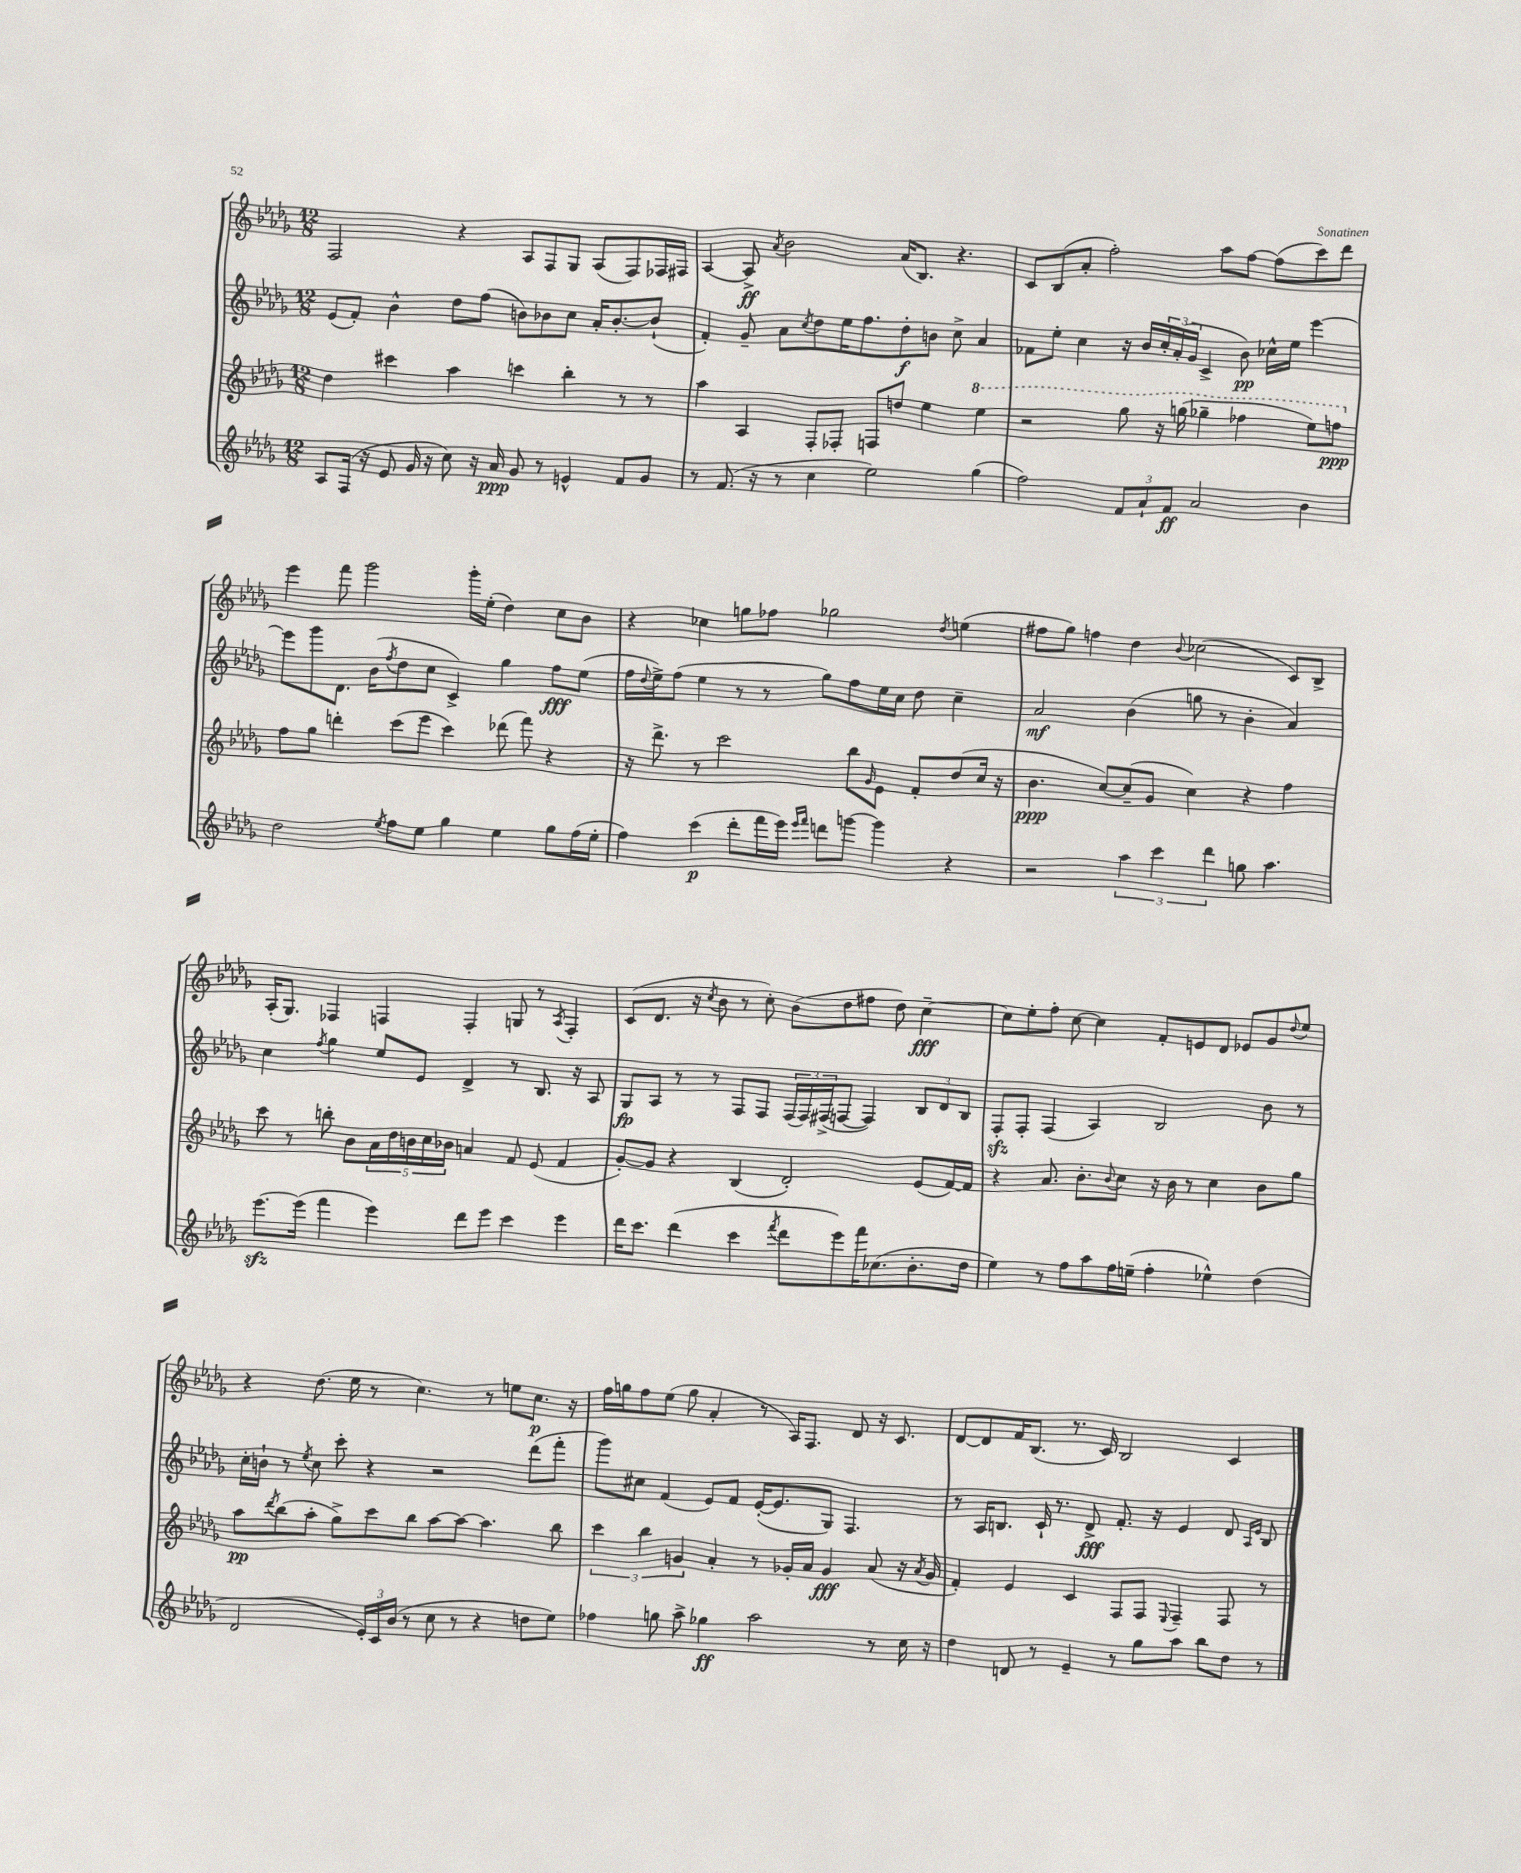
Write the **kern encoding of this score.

**kern	**dynam	**kern	**dynam	**kern	**dynam	**kern	**dynam
*part4	*part4	*part3	*part3	*part2	*part2	*part1	*part1
*staff4	*staff4	*staff3	*staff3	*staff2	*staff2	*staff1	*staff1
*clefG2	*	*clefG2	*	*clefG2	*	*clefG2	*
*k[b-e-a-d-g-]	*	*k[b-e-a-d-g-]	*	*k[b-e-a-d-g-]	*	*k[b-e-a-d-g-]	*
*M12/8	*	*M12/8	*	*M12/8	*	*M12/8	*
=112	=112	=112	=112	=112	=112	=112	=112
8A-/L	.	4dd-\	.	(8e-/L	.	2F/	.
(16F/Jk	.	.	.	8f'/J)	.	.	.
16r	.	.	.	.	.	.	.
8e-/	.	4ccc#X\	.	4b-^^\	.	.	.
16g-/	.	.	.	.	.	.	.
16r	.	.	.	.	.	.	.
8cc\)	.	4aa-\	.	8dd-\L	.	4r	.
16r	.	.	.	(8ff\J	.	.	.
16a-/	ppp	.	.	.	.	.	.
8g-/	.	4cccn\	.	8bn\L)	.	8A-/L	.
8r	.	.	.	8b-X\	.	8F/	.
4en^^/	.	4bb-'\	.	8cc\J	.	8G-/J	.
.	.	.	.	16a-'/KL	.	(8A-/L	.
.	.	.	.	[8.b-'/	.	.	.
8f/L	.	8r	.	.	.	8F/)	.
8g-/J	.	8r	.	(8b-`/J]	.	16F-X/L	.
.	.	.	.	.	.	16F#X/JJ	.
=113	=113	=113	=113	=113	=113	=113	=113
8r	.	4aa-\	.	4f'/)	.	[4A-/	.
(8.f/	.	.	.	.	.	.	.
.	.	4A-/	.	8g-~/	.	8A-^/]	ff
16r	.	.	.	.	.	.	.
.	.	.	.	.	.	8qa-/	.
8r	.	.	.	8a-\L	.	2b-\	.
.	.	.	.	8qcc/	.	.	.
4cc\	.	8F'/L	.	8dd-\	.	.	.
.	.	8F-X'/J	.	16ee-\K	.	.	.
.	.	.	.	8.ff\	.	.	.
2ee-\)	.	8Fn/L	.	.	.	.	.
.	.	8ddn/J	.	8dd-'\	f	(16a-/KL	.
.	.	.	.	.	.	8.B-/J)	.
.	.	4ee-\	.	8bn\J	.	.	.
.	.	.	.	8cc^\	.	4.r	.
*	*	*8va	*	*	*	*	*
(4gg-\	.	4eee-\	.	4a-/	.	.	.
=114	=114	=114	=114	=114	=114	=114	=114
2ff\)	.	2r	.	8f-X\L	.	8c/L	.
.	.	.	.	8ee-'\J	.	(8B-/	.
.	.	.	.	4cc\	.	8a-'/J	.
.	.	.	.	.	.	2ff'\)	.
12f/L	.	8ggg-\	.	16r	.	.	.
.	.	.	.	16b-/LL	.	.	.
12a-`/	.	.	.	.	.	.	.
.	.	16r	.	24cc'/	.	.	.
12f/J	ff	.	.	(24a-'/	.	.	.
.	.	(16gggn\	.	.	.	.	.
.	.	.	.	24g-/JJ	.	.	.
2a-/	.	4ggg-X~\	.	4c^/	.	.	.
.	.	.	.	.	.	8aa-\L	.
.	.	4fff-X\	.	8b-\)	pp	[8ff\J	.
.	.	.	.	16cc-X^^\LL	.	(8ff\L]	.
.	.	.	.	16ee-\JJ	.	.	.
4b-\	.	8eee-\L)	.	[4eee-\	.	8ccc\)	.
.	.	8fffn\J	ppp	.	.	8ddd-\J	.
!!LO:LB:g=z
=115	=115	=115	=115	=115	=115	=115	=115
*	*	*X8va	*	*	*	*	*
2dd-\	.	8ff\L	.	8eee-\L]	.	4eee-\	.
.	.	8gg-\J	.	8ggg-\	.	.	.
.	.	4dddn'\	.	8.d-\J	.	8fff\	.
.	.	.	.	.	.	2ggg-\	.
.	.	.	.	(16b-\KL	.	.	.
8qee-/	.	.	.	8qff/	.	.	.
8ff\L	.	(8ccc\L	.	8dd-\	.	.	.
8ee-\J	.	8eee-\J	.	8cc\J	.	.	.
4gg-\	.	4ccc\)	.	4c^/)	.	.	.
.	.	.	.	.	.	16ggg-'\LL	.
.	.	.	.	.	.	(16ee-'\JJ	.
4ee-\	.	(8ddd-X\	.	4gg-\	.	4dd-\)	.
.	.	8fff\)	.	.	.	.	.
8gg-\L	.	4r	.	8ff\L	fff	8cc\L	.
(16ff\L	.	.	.	(8ee-\J	.	8b-\J	.
16ee-'\JJ	.	.	.	.	.	.	.
=116	=116	=116	=116	=116	=116	=116	=116
4ff\)	.	16r	.	16ff\LL	.	4r	.
.	.	.	.	8qqdd-/	.	.	.
.	.	8.ddd-^\	.	16ee-^\J)	.	.	.
.	.	.	.	(8ff\J	.	.	.
(4ccc\	p	8r	.	4ee-\	.	4cc-X\	.
.	.	2ccc\	.	.	.	.	.
8ddd-'\L	.	.	.	8r	.	8ggn\L	.
16fff\L	.	.	.	8r	.	8ff-X\J	.
16eee-\JJ)	.	.	.	.	.	.	.
16qqeee-/LL	.	.	.	.	.	.	.
16qqfff/JJ	.	.	.	.	.	.	.
8dddn\L	.	.	.	8gg-\L)	.	2gg-X\	.
[8gggn\J	.	8bb-\L	.	8ff\	.	.	.
.	.	16qqg-/	.	.	.	.	.
4ggg\]	.	8e-\J	.	16ee-\L	.	.	.
.	.	.	.	16cc\JJ	.	.	.
.	.	8f'/L	.	8dd-\	.	.	.
.	.	.	.	.	.	8qdd-/	.
4r	.	(8dd-/	.	4cc~\	.	(4een\	.
.	.	16cc/Jk	.	.	.	.	.
.	.	16r	.	.	.	.	.
=117	=117	=117	=117	=117	=117	=117	=117
2r	.	4.b-\	ppp	2a-/	mf	8ff#X\L	.
.	.	.	.	.	.	8gg-\J)	.
.	.	.	.	.	.	4ffn\	.
.	.	[8cc/L)	.	.	.	.	.
6aa-\	.	(8cc~/]	.	(4b-\	.	4dd-\	.
.	.	8g-/J	.	.	.	.	.
6ccc\	.	.	.	.	.	.	.
.	.	.	.	.	.	8qqb-/	.
.	.	4cc\)	.	8ggn\	.	(2cc-X\	.
6ddd-\	.	.	.	.	.	.	.
.	.	.	.	8r	.	.	.
8ggn\	.	4r	.	4b-'\	.	.	.
4.aa-\	.	.	.	.	.	.	.
.	.	4ff\	.	4a-/)	.	8c/L)	.
.	.	.	.	.	.	8B-^/J	.
!!LO:LB:g=z
=118	=118	=118	=118	=118	=118	=118	=118
[8.eee-zz\L	.	8ccc\	.	4cc\	.	(16A-'/KL	.
.	.	.	.	.	.	8.G-/J)	.
.	.	8r	.	.	.	.	.
(16eee-\Jk]	.	.	.	.	.	.	.
.	.	.	.	8qff/	.	.	.
4fff\	.	8bbn'\	.	4gg-\	.	4F-X/	.
.	.	8b-\L	.	.	.	.	.
4eee-\)	.	20a-\L	.	8ee-/L	.	4Fn/	.
.	.	20dd-\	.	.	.	.	.
.	.	20bn\	.	.	.	.	.
.	.	.	.	8e-/J	.	.	.
.	.	20cc\	.	.	.	.	.
.	.	20b-X\JJ	.	.	.	.	.
8ddd-\L	.	4an/	.	4d-^/	.	4F'/	.
8eee-\J	.	.	.	.	.	.	.
4ccc\	.	8f/	.	8r	.	8Gn/	.
.	.	(8e-/	.	8.B-/	.	8r	.
.	.	.	.	.	.	8qA-/	.
4eee-\	.	4f/	.	.	.	4F'/	.
.	.	.	.	16r	.	.	.
.	.	.	.	8A-/	.	.	.
=119	=119	=119	=119	=119	=119	=119	=119
16ddd-\KL	.	[8g-'/L)	.	8G-/L	fp	(8c/L	.
8.ccc\J	.	.	.	.	.	.	.
.	.	8g-/J]	.	8A-/J	.	8.d-/J	.
(4ddd-\	.	4r	.	8r	.	.	.
.	.	.	.	.	.	16r	.
.	.	.	.	.	.	8qcc/	.
.	.	.	.	8r	.	8b-\	.
4ccc\	.	(4B-/	.	8F/L	.	8r	.
.	.	.	.	8F/J	.	8cc'\)	.
8qfff/	.	.	.	.	.	.	.
8ddd-\L	.	2d-'/)	.	(24F/LL	.	(8b-\L	.
.	.	.	.	24F/)	.	.	.
.	.	.	.	(24F#X^/J	.	.	.
8eee-\)	.	.	.	[8Fn/J	.	8dd-\	.
16fff\K	.	.	.	4F/])	.	8ff#X\J	.
(8.cc-X\	.	.	.	.	.	.	.
.	.	.	.	.	.	8dd-\)	.
8.b-'\	.	(8e-/L	.	12B-/L	.	[4cc~\	fff
.	.	.	.	12d-/	.	.	.
.	.	[16f/L)	.	.	.	.	.
.	.	.	.	12B-/J	.	.	.
16dd-\Jk	.	16f/JJ]	.	.	.	.	.
=120	=120	=120	=120	=120	=120	=120	=120
4ee-\)	.	4r	.	8Fzz'/L	.	8cc\L]	.
.	.	.	.	8F'/J	.	8ee-'\	.
8r	.	8.a-/	.	(4F/	.	8ff'\J	.
8ff\L	.	.	.	.	.	[8cc\	.
.	.	8.b-'\L	.	.	.	.	.
8aa-\	.	.	.	4A-/)	.	4cc\]	.
.	.	8qqb-/	.	.	.	.	.
16ff\L	.	8cc\J	.	.	.	.	.
(16een~\JJ	.	.	.	.	.	.	.
4ff'\	.	16r	.	2B-/	.	8f'/L	.
.	.	16b-\	.	.	.	.	.
.	.	8r	.	.	.	8en/	.
4ee-X^^\)	.	4cc\	.	.	.	8d-/J	.
.	.	.	.	.	.	8e-X/L	.
(4dd-\	.	8b-\L	.	8b-\	.	8g-/	.
.	.	.	.	.	.	8qqdd-/	.
.	.	8gg-\J	.	8r	.	8ee-/J	.
!!LO:LB:g=z
=121	=121	=121	=121	=121	=121	=121	=121
2d-/	.	8aa-\L	pp	16cc'\LL	.	4r	.
.	.	.	.	16bn`\JJ	.	.	.
.	.	8qddd-/	.	.	.	.	.
.	.	(8bb-\	.	8r	.	.	.
.	.	.	.	8qee-/	.	.	.
.	.	8aa-'\J	.	8cc\	.	(8.dd-\	.
.	.	8gg-^\L)	.	8ccc'\	.	.	.
.	.	.	.	.	.	16ee-\	.
24e-'/LL)	.	8ccc\	.	4r	.	8r	.
24c/	.	.	.	.	.	.	.
(24b-/JJ	.	.	.	.	.	.	.
8r	.	8bb-\J	.	.	.	4.cc\)	.
8cc\	.	[8aa-\L	.	2r	.	.	.
8r	.	8aa-\J_	.	.	.	.	.
4r	.	4.aa-\]	.	.	.	8r	.
.	.	.	.	.	.	8een\L	.
8ddn\L	.	.	.	(8ddd-\L	.	8.cc\J	p
8ee-\J)	.	8bb-\	.	8fff'\J	.	.	.
.	.	.	.	.	.	16r	.
=122	=122	=122	=122	=122	=122	=122	=122
4ff-X\	.	6ccc\	.	8ggg-\L)	.	16ff\LL	.
.	.	.	.	.	.	16ggn\J	.
.	.	.	.	8cc#X\J	.	8ff\	.
.	.	6bb-\	.	.	.	.	.
8ggn\	.	.	.	(4f/	.	(8ee-\J	.
.	.	6gn/	.	.	.	.	.
8aa-^\	.	.	.	.	.	8gg\	.
4gg-X\	ff	4a-'/	.	8e-/L)	.	4a-'/	.
.	.	.	.	8f/J	.	.	.
2aa-\	.	8r	.	([16e-'/KL	.	8r	.
.	.	.	.	8.e-/]	.	.	.
.	.	16g-X'/LL	.	.	.	16A-/KL)	.
.	.	16a-/JJ	.	.	.	8.F/J	.
.	.	4g-/	fff	8G-/J)	.	.	.
.	.	.	.	4.F/	.	8d-/	.
8r	.	(8a-/	.	.	.	16r	.
.	.	.	.	.	.	8.c/	.
16cc\	.	16r	.	.	.	.	.
.	.	8qa-/	.	.	.	.	.
16r	.	16g-/	.	.	.	.	.
=123	=123	=123	=123	=123	=123	=123	=123
4dd-\	.	4f'/)	.	8r	.	[8d-/L	.
.	.	.	.	16A-/KL	.	8d-/]	.
.	.	.	.	8.Bn/J	.	.	.
8dn/	.	4e-/	.	.	.	16f/K	.
.	.	.	.	.	.	(8.B-/J	.
8r	.	.	.	16c`/	.	.	.
.	.	.	.	8.r	.	.	.
4e-~/	.	4c/	.	.	.	8.r	.
.	.	.	.	8d-^/	fff	.	.
.	.	.	.	.	.	16c/)	.
8r	.	8F/L	.	8.f'/	.	2B-/	.
8gg-\L	.	8F/J	.	.	.	.	.
.	.	.	.	16r	.	.	.
.	.	8qqE-/	.	.	.	.	.
8aa-\J	.	4F~/	.	4e-/	.	.	.
8bb-\L	.	.	.	.	.	.	.
8dd-\J	.	8F/	.	8d-/	.	4c/	.
.	.	.	.	16qqA-/LL	.	.	.
.	.	.	.	16qqe-/JJ	.	.	.
8r	.	8r	.	8B/	.	.	.
==	==	==	==	==	==	==	==
*-	*-	*-	*-	*-	*-	*-	*-
